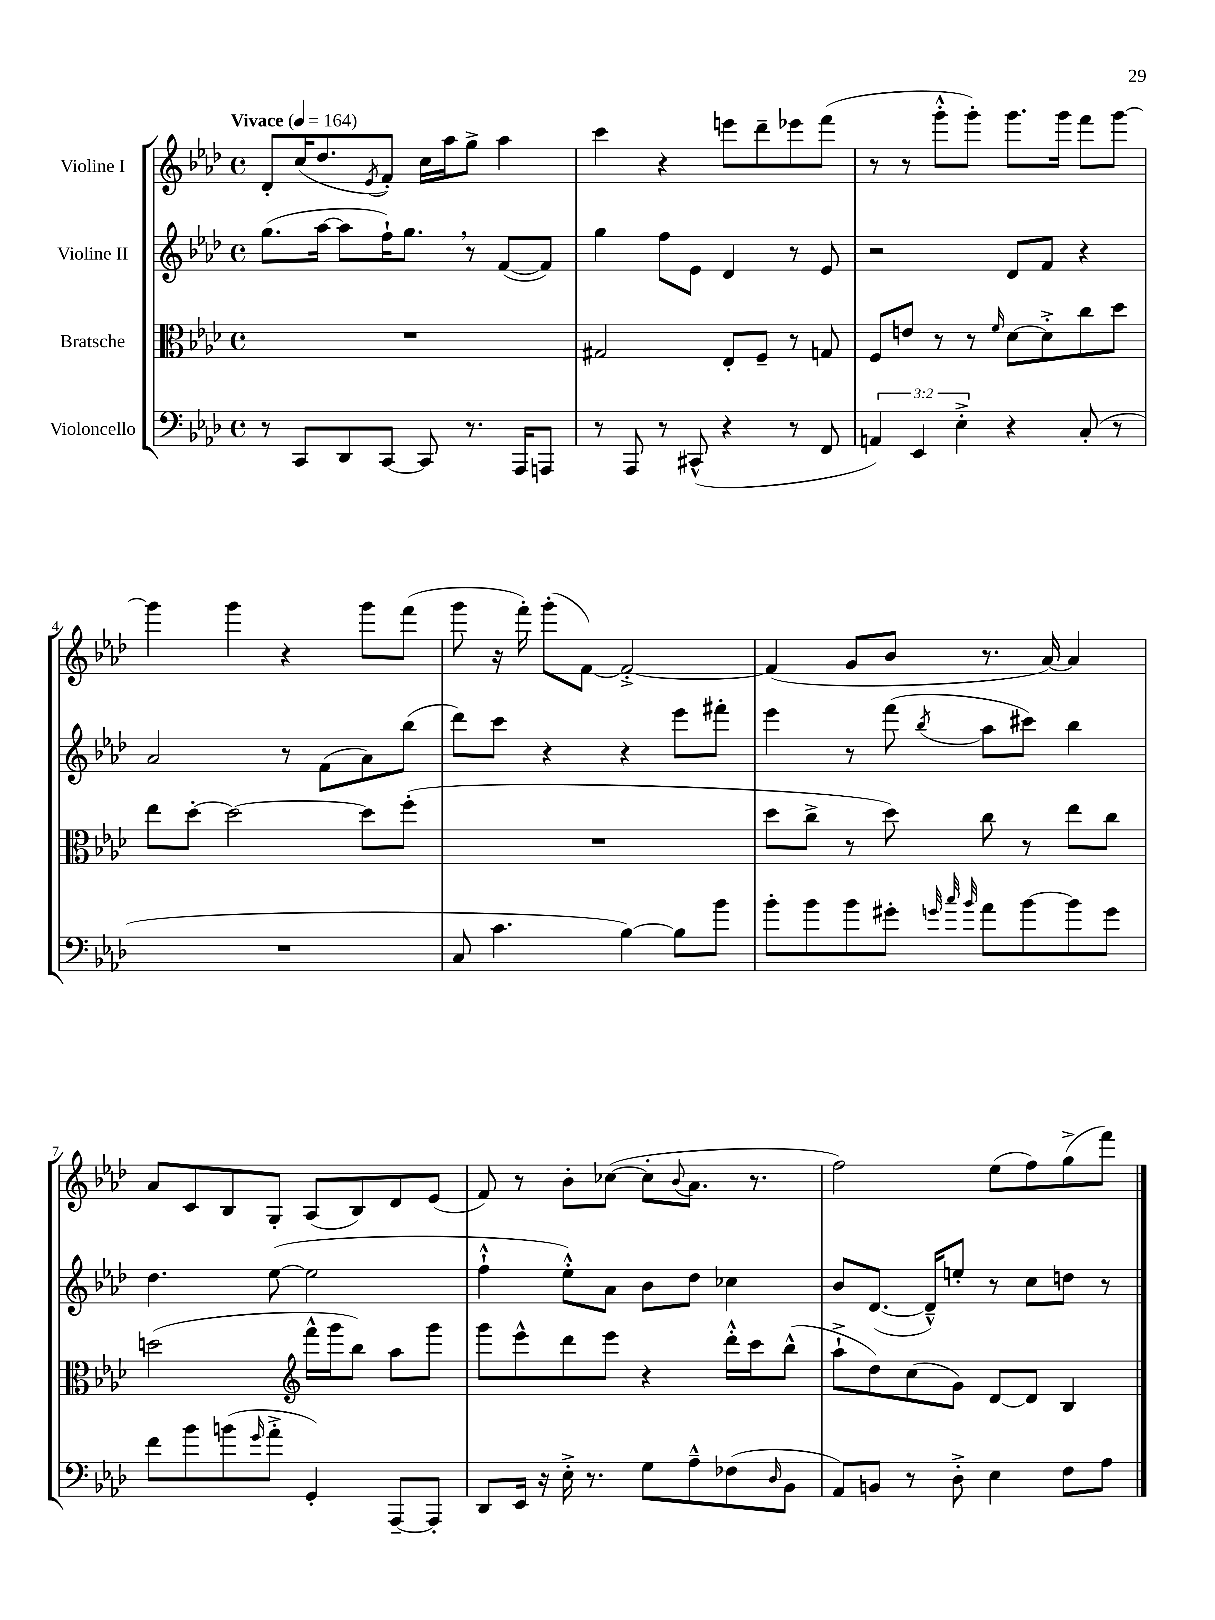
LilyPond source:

<<
\new StaffGroup <<
\new Staff = "s0" \with { instrumentName = "Violine I" } {
    \clef treble \key aes \major \defaultTimeSignature \time 4/4 \tempo "Vivace" 4 = 164
    des'8-. c''16( des''8. \acciaccatura { ees'8 } f'8-.) c''16 aes''16 g''8-> aes''4 |
    c'''4 r4 e'''8 des'''8-- ees'''8 f'''8( |
    r8 r8 g'''8-.-^ g'''8-.) g'''8. g'''16 f'''8 g'''8~ |
    g'''4 g'''4 r4 g'''8 f'''8( |
    g'''8 r16 f'''16-.) g'''8-.( f'8~) f'2~-.-> |
    f'4( g'8 bes'8 r8. aes'16~) aes'4 |
    aes'8 c'8 bes8 g8-. aes8( bes8) des'8 ees'8( |
    f'8) r8 bes'8-. ces''8~( ces''8-. \appoggiatura { bes'8 } aes'8. r8. |
    f''2) ees''8( f''8) g''8->( f'''8) \bar "|." |
}
\new Staff = "s1" \with { instrumentName = "Violine II" } {
    \clef treble \key aes \major \defaultTimeSignature \time 4/4
    g''8.( aes''16~ aes''8 f''16-!) g''8. \breathe r8 f'8~( f'8) |
    g''4 f''8 ees'8 des'4 r8 ees'8 |
    r2 des'8 f'8 r4 |
    aes'2 r8 f'8( aes'8) bes''8( |
    des'''8) c'''8 r4 r4 ees'''8 fis'''8-. |
    ees'''4 r8 f'''8( \acciaccatura { bes''8 } aes''8 cis'''8) bes''4 |
    des''4. ees''8~( ees''2 |
    f''4-!-^ ees''8-.-^) aes'8 bes'8 des''8 ces''4 |
    bes'8 des'8.~( des'16---^) e''8-. r8 c''8 d''8 r8 \bar "|." |
}
\new Staff = "s2" \with { instrumentName = "Bratsche" } {
    \clef alto \key aes \major \defaultTimeSignature \time 4/4
    R1 |
    gis2 ees8-. f8-- r8 g8 |
    f8 e'8 r8 r8 \grace { f'16 } des'8~ des'8-.-> c''8 des''8 |
    ees''8 des''8~-. des''2~ des''8 f''8-.( |
    R1 |
    des''8 c''8-> r8 des''8) c''8 r8 ees''8 c''8 |
    d''2( \clef treble f'''16-^ g'''16 bes''8) aes''8 g'''8 |
    g'''8 ees'''8-^ des'''8 ees'''8 r4 des'''16-.-^ c'''16 bes''8-^( |
    aes''8-!-> des''8) c''8( g'8) des'8~ des'8 bes4 \bar "|." |
}
\new Staff = "s3" \with { instrumentName = "Violoncello" } {
    \clef bass \key aes \major \defaultTimeSignature \time 4/4 \override Staff.TupletNumber.text = #tuplet-number::calc-fraction-text
    r8 c,8 des,8 c,8~ c,8 r8. aes,,16 a,,8 |
    r8 aes,,8 r8 cis,8-^( r4 r8 f,8 |
    \tuplet 3/2 { a,4) ees,4 ees4-.-> } r4 c8-.( r8 |
    R1 |
    c8 c'4. bes4~) bes8 bes'8 |
    bes'8-. bes'8 bes'8 gis'8-. \grace { g'32 c''32 bes'32 } aes'8 bes'8~ bes'8 g'8 |
    f'8 bes'8 b'8( \grace { g'16 } aes'8-.-> g,4-.) aes,,8~-- aes,,8-. |
    des,8 ees,16 r16 ees16-.-> r8. g8 aes8---^ fes8( \grace { des16 } bes,8 |
    aes,8) b,8 r8 des8-.-> ees4 f8 aes8 \bar "|." |
}
>>
>>
